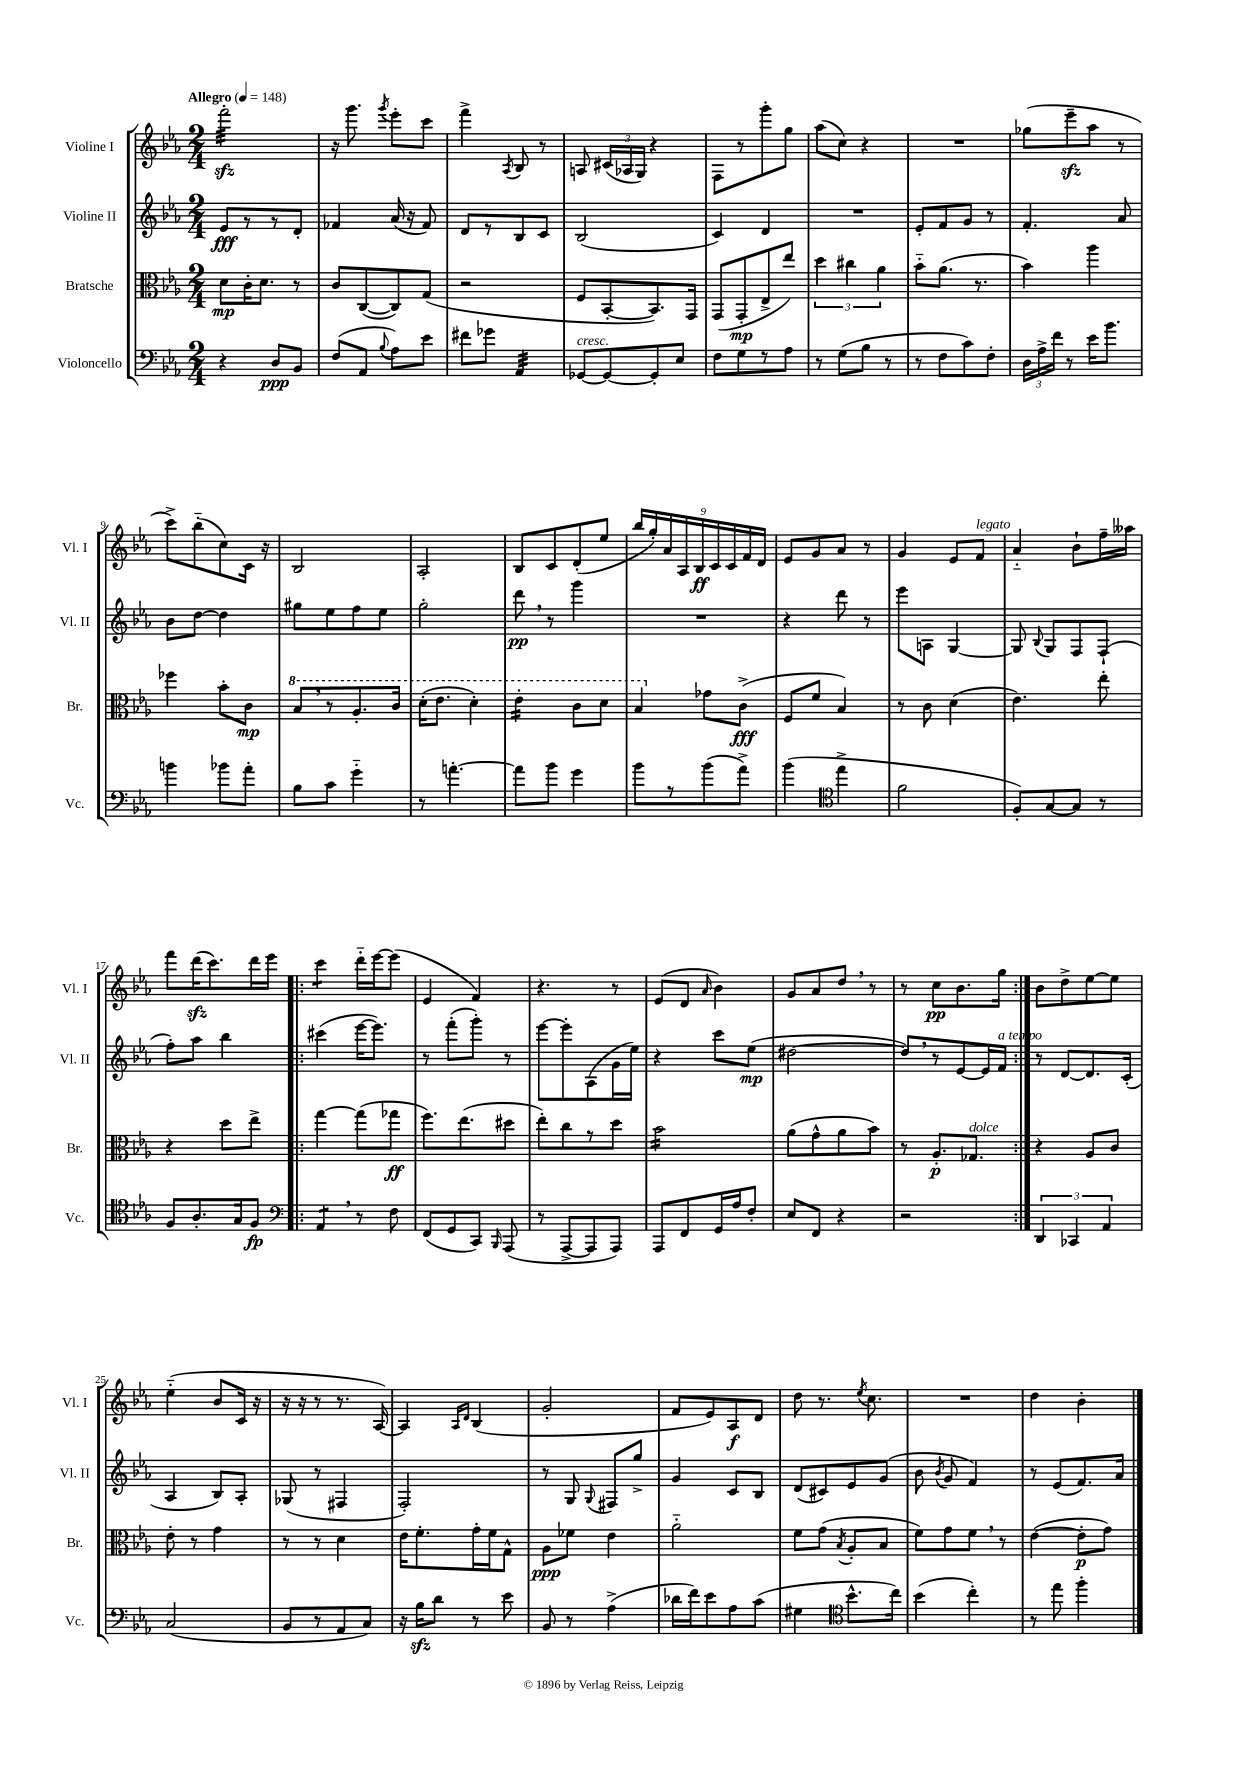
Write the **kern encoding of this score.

**kern	**kern	**kern	**kern
*staff4	*staff3	*staff2	*staff1
*clefF4	*clefC3	*clefG2	*clefG2
*k[b-e-a-]	*k[b-e-a-]	*k[b-e-a-]	*k[b-e-a-]
*M2/4	*M2/4	*M2/4	*M2/4
*MM148	*MM148	*MM148	*MM148
4r	8d	8e-	2fff'
.	16c'	8r	.
.	8.d	.	.
8D	.	8r	.
8BB-	8r	8d'	.
=	=	=	=
(8F	8c	4f-	16r
.	.	.	8.ggg
8AA-	([8C	.	.
8qqB-	.	.	8qggg
8A-)	8C])	(16a-	8eee-'
.	.	16r	.
8e-	(8G	8f-)	8ccc
=	=	=	=
8f#	2r	8d	4fff^
8g-	.	8r	.
.	.	.	8qA-
4AA-	.	8B-	8B-
.	.	8c	8r
=	=	=	=
[8GG-	8F	(2B-	8A
8GG-_	[8BB-'	.	(24c#
.	.	.	24A-
.	.	.	24G)
8GG-']	8.BB-])	.	4r
8E-	.	.	.
.	16GG	.	.
=	=	=	=
8F	(8GG	4c)	8F
8G	8GG'	.	8r
8r	8E-^	4d	8ggg'
8A-	8ee-)	.	8gg
=	=	=	=
8r	6dd	2r	(8aa-
(8G	.	.	8cc)
.	6cc#	.	.
8B-	.	.	4r
.	6a-	.	.
8r	.	.	.
=	=	=	=
8r	8b-'~	8e-'	2r
8F	(8.a-	8f	.
8c)	.	8g	.
.	8.r	.	.
8F'	.	8r	.
=	=	=	=
24D	4b-)	4.f'	(8gg-
24A-^	.	.	.
24f	.	.	.
8r	.	.	8eee-~
16e-	4aa-	.	8aa-
8.b-	.	.	.
.	.	8a-	8r
=	=	=	=
4b	4ff-	8b-	8ccc^)
.	.	[8dd	(8bb-'~
8b-	8b-'	4dd]	8cc)
8a-'	8c	.	16c
.	.	.	16r
=	=	=	=
8B-	8b-	8gg#	2B-
8c	8r	8ee-	.
4g'~	8.a-'	8ff	.
.	.	8ee-	.
.	16cc	.	.
=	=	=	=
8r	(16dd'	2gg'	2A-'
.	8.ee-	.	.
[4.a'	.	.	.
.	4dd')	.	.
=	=	=	=
8a]	4ee-'	8ddd	8B-
8b-	.	8r	8c
4g	8cc	4ggg	(8d'
.	8dd	.	8ee-
=	=	=	=
8b-	4b-	2r	18bb-
.	.	.	18gg')
.	.	.	18a-
8r	.	.	.
.	.	.	18A-
.	.	.	18B-
(8b-	8g-	.	.
.	.	.	18c
.	.	.	18c
8a-^)	(8c^	.	.
.	.	.	18f
.	.	.	18d
=	=	=	=
(4b-	8F	4r	8e-
.	8f	.	8g
*clefC4	*	*	*
4ee-^	4B-)	8ddd	8a-
.	.	8r	8r
=	=	=	=
2f	8r	8eee-	4g
.	8c	8A	.
.	(4d	[4G	8e-
.	.	.	8f
=	=	=	=
8F')	4.e-)	8G]	4a-'~
.	.	8qqB-	.
[8G	.	8G	.
8G]	.	8F	8b-`
8r	8ee-'	(8F`	16ff~
.	.	.	16aa--
=	=	=	=
8F	4r	8ff')	8fff
8.A-'	.	8aa-	(16ddd
.	.	.	8.ccc)
.	8dd	4bb-	.
16G	.	.	.
8F	8ee-^	.	16ddd
.	.	.	16eee-
=!|:	=!|:	=!|:	=!|:
*clefF4	*	*	*
4AA-	[4gg	(4ccc#	4ccc
8r	(8gg]	[16eee-	16ddd'~
.	.	8.eee-])	[16eee-
8F	8gg-	.	(8eee-]
=	=	=	=
(8FF	8.ff)	8r	4e-
8GG	.	(8fff'	.
.	(8.ee-	.	.
8CC)	.	8ggg')	4f)
16qqBBB-	.	.	.
(8AAA-	8dd#	8r	.
=	=	=	=
8r	8ee-')	[8eee-	4.r
[8AAA-^	8cc	8eee-']	.
8AAA-]	8r	(8A-	.
8AAA-)	8dd	16g	8r
.	.	16ee-)	.
=	=	=	=
8AAA-	2b-	4r	(8e-
8FF	.	.	8d
.	.	.	16qqa-
16GG	.	8ccc	4b-)
16A-	.	.	.
8F'	.	(8ee-	.
=	=	=	=
8E-	(8a-	[2dd#	8g
8FF	8g^^	.	8a-
4r	8a-	.	8dd
.	8b-)	.	8r
=	=	=	=
2r	8r	8dd#])	8r
.	8.A-'	8r	8cc
.	.	[8e-	8.b-
.	8.G-	.	.
.	.	16e-]	.
.	.	16f	16gg
=:|!	=:|!	=:|!	=:|!
6DD	4r	8r	8b-
.	.	[8d	8dd^
6CC-	.	.	.
.	8A-	8.d]	[8ee-
6AA-	.	.	.
.	8c	.	8ee-]
.	.	(16c'	.
=	=	=	=
(2C	8e-'	4A-	(4ee-'~
.	8r	.	.
.	4g	8B-)	8b-
.	.	8A-'	16c
.	.	.	16r
=	=	=	=
8BB-	8r	(8G-	16r
.	.	.	16r
8r	8r	8r	8r
8AA-	4d	4F#	8.r
8C)	.	.	.
.	.	.	[16A-)
=	=	=	=
16r	16e-	2F')	4A-]
16B-	8.f'	.	.
8d	.	.	.
.	.	.	16qqA-
.	.	.	16qqd
8r	16g'	.	(4B-
.	16f	.	.
8e-	8G^^	.	.
=	=	=	=
8BB-	8A-	8r	2g'
8r	8f-	8G	.
.	.	8qqG	.
(4A-^	4e-	8F#	.
.	.	8gg^	.
=	=	=	=
16d-	2a-'~	4g	8f
16f)	.	.	.
8e-	.	.	8e-)
8A-	.	8c	8A-
(8c	.	8B-	8d
=	=	=	=
4G#	8f	(8d	8dd
.	(8g	8c#)	8.r
*clefC4	*	*	*
.	8qB-	.	.
8.b-^^	8A-'	8e-	.
.	.	.	8qee-
.	.	.	8.cc
.	8B-	(8g	.
16cc)	.	.	.
=	=	=	=
(4b-	8f)	8b-	2r
.	.	8qb-	.
.	8g	8g	.
4cc')	8f	4f)	.
.	8r	.	.
=	=	=	=
8r	([4e-	8r	4dd
8ee-	.	(8e-	.
4ff'	8e-']	8.f)	4b-'
.	8g)	.	.
.	.	16a-	.
==	==	==	==
*-	*-	*-	*-
